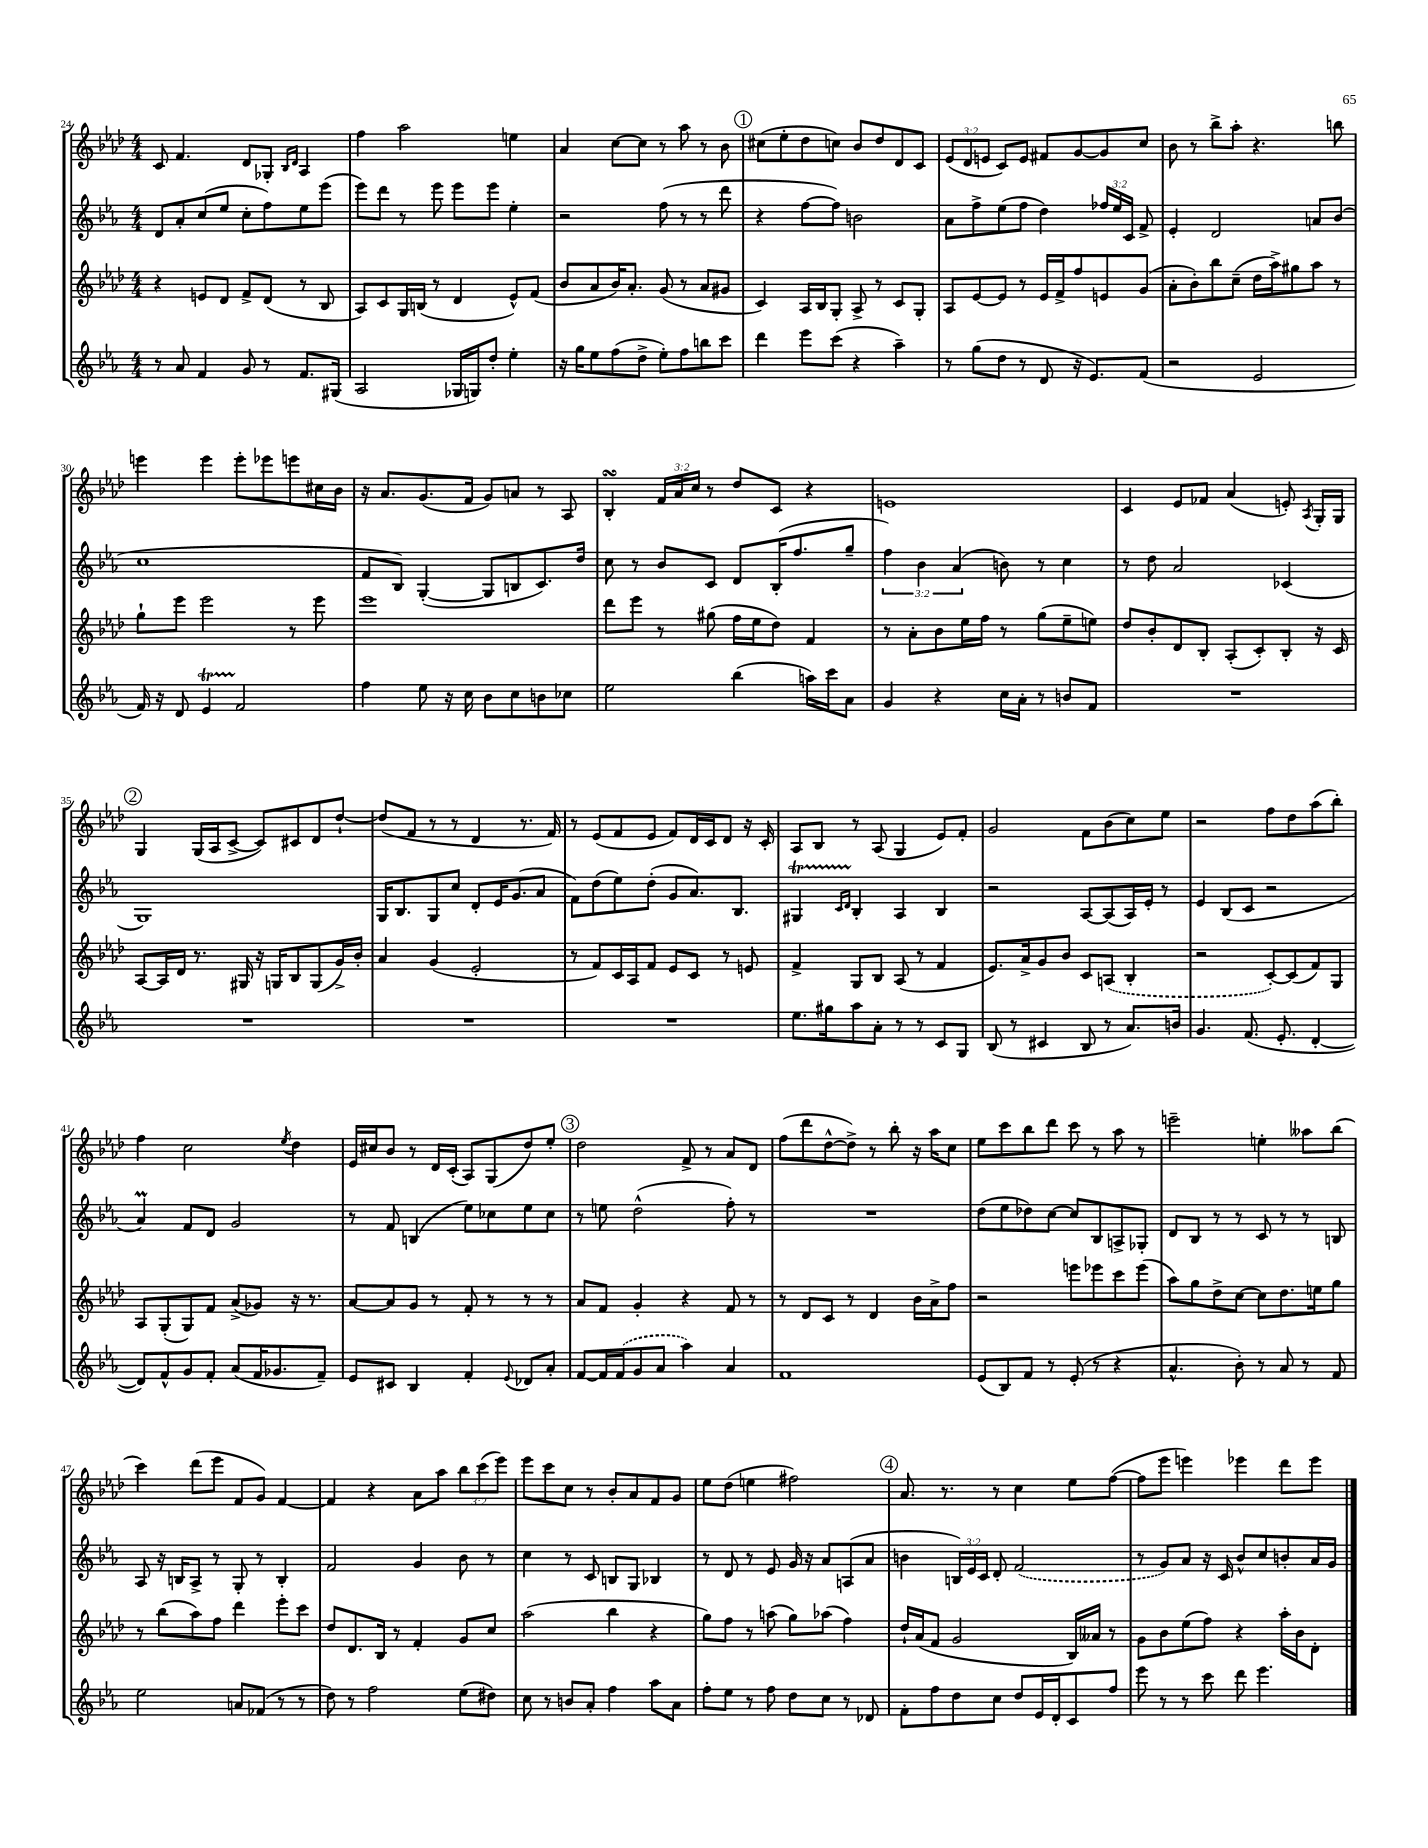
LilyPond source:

<<
\new StaffGroup <<
\new Staff = "s0" {
    \clef treble \key aes \major \numericTimeSignature \time 4/4 \override Staff.TupletNumber.text = #tuplet-number::calc-fraction-text
    \autoBeamOff c'8 f'4. des'8[ ges8]-. \grace { bes16[ des'16] } aes4 |
    f''4 aes''2 e''4 |
    aes'4 c''8[~ c''8] r8 aes''8 r8 bes'8 |
    \mark \markup { \circle "1" } cis''8[( ees''8-. des''8 c''8]) bes'8[ des''8 des'8 c'8] |
    \tuplet 3/2 { ees'8[( des'8 e'8] } c'8[) e'8] fis'8[ g'8~ g'8 c''8] |
    bes'8 r8 bes''8[-> aes''8]-. r4. b''8 |
    e'''4 e'''4 e'''8[-. ees'''8 e'''8 cis''16 bes'16] |
    r16 aes'8.[ g'8.( f'16] g'8[) a'8] r8 aes8 |
    bes4-.\turn \tuplet 3/2 { f'16[ aes'16 c''16] } r8 des''8[ c'8] r4 |
    e'1 |
    c'4 ees'8[ fes'8] aes'4( e'8-.) \acciaccatura { aes8 } g16[-. g16] |
    \mark \markup { \circle "2" } g4 g16[( aes16 c'8]~-> c'8[) cis'8 des'8 des''8]~-! |
    des''8[( f'8] r8 r8 des'4 r8. f'16) |
    r8 ees'8[( f'8 ees'8] f'8[) des'16 c'16 des'8] r16 c'16-. |
    aes8[ bes8] r8 aes8( g4 ees'8[) f'8]-. |
    g'2 f'8[ bes'8( c''8) ees''8] |
    r2 f''8[ des''8 aes''8( bes''8]-.) |
    f''4 c''2 \acciaccatura { ees''8 } des''4 |
    ees'16[ cis''16 bes'8] r8 des'16[ c'16]-.( aes8[) g8( des''8) ees''8]-. |
    \mark \markup { \circle "3" } des''2 f'8-> r8 aes'8[ des'8] |
    f''8[( des'''8 des''8~-^ des''8]->) r8 bes''8-. r16 aes''16[ c''8] |
    ees''8[ c'''8 bes''8 des'''8] c'''8 r8 aes''8 r8 |
    e'''2-- e''4-. aeses''8[ bes''8]( |
    c'''4) des'''8[( ees'''8] f'8[ g'8]) f'4~ |
    f'4 r4 aes'8[ aes''8] \tuplet 3/2 { bes''8[ c'''8( ees'''8]) } |
    ees'''8[ c'''8 c''8] r8 bes'8[-. aes'8 f'8 g'8] |
    ees''8[ des''8]( e''4 fis''2) |
    \mark \markup { \circle "4" } aes'8. r8. r8 c''4 ees''8[ f''8]~( |
    f''8[ ees'''8] e'''4) ees'''4 des'''8[ ees'''8] \bar "|." |
}
\new Staff = "s1" {
    \clef treble \key ees \major \numericTimeSignature \time 4/4 \override Staff.TupletNumber.text = #tuplet-number::calc-fraction-text
    \autoBeamOff d'8[ aes'8-. c''8( ees''8] c''8[-. f''8) ees''8 ees'''8]( |
    ees'''8[) d'''8] r8 ees'''8 ees'''8[ ees'''8] ees''4-. |
    r2 f''8( r8 r8 d'''8 |
    \mark \markup { \circle "1" } r4 f''8[~ f''8]) b'2 |
    aes'8[ f''8-> ees''8( f''8] d''4) \tuplet 3/2 { fes''16[ ees''16 c'16] } f'8-> |
    ees'4-. d'2 a'8[ bes'8]( |
    c''1 |
    f'8[ bes8]) g4~-.( g8[ b8 c'8.) d''16] |
    c''8 r8 bes'8[ c'8] d'8[ bes16-.( f''8. g''8]-- |
    \tuplet 3/2 { f''4) bes'4 aes'4( } b'8) r8 c''4 |
    r8 d''8 aes'2 ces'4( |
    \mark \markup { \circle "2" } g1) |
    g16[ bes8. g8 c''8] d'8[-. ees'16 g'8.( aes'8] |
    f'8[) d''8( ees''8) d''8]-.( g'8[ aes'8.) bes8.] |
    gis4\startTrillSpan \grace { c'16[ d'16] } bes4-.\stopTrillSpan aes4 bes4 |
    r2 aes8[~ aes8( aes16) ees'16]-. r8 |
    ees'4 bes8[( c'8] r2 |
    aes'4\prall) f'8[ d'8] g'2 |
    r8 f'8 b4( ees''8[) ces''8 ees''8 ces''8] |
    \mark \markup { \circle "3" } r8 e''8 d''2-^( f''8-.) r8 |
    R1 |
    d''8[( ees''8 des''8) c''8]~ c''8[ bes8 a8-> ges8]-. |
    d'8[ bes8] r8 r8 c'8 r8 r8 b8 |
    aes8 r16 b16[ aes8]-> r8 g8-. r8 b4-. |
    f'2 g'4 bes'8 r8 |
    c''4 r8 c'8 b8[ g8] bes4 |
    r8 d'8 r8 ees'8 g'16 r16 aes'8[ a8( aes'8] |
    \mark \markup { \circle "4" } b'4 \tuplet 3/2 { b16[) ees'16 c'16] } d'8-. \once \slurDashed f'2( |
    r8 g'8[) aes'8] r16 c'16 bes'8[-^ c''8 b'8-. aes'16 g'16] \bar "|." |
}
\new Staff = "s2" {
    \clef treble \key aes \major \numericTimeSignature \time 4/4
    \autoBeamOff r4 e'8[ des'8] f'8[-> des'8]( r8 bes8 |
    aes8[) c'8 g16 b16]( r8 des'4 ees'8[-^) f'8]( |
    bes'8[ aes'8 bes'16) aes'8.]-. g'8( r8 aes'8[ gis'8] |
    \mark \markup { \circle "1" } c'4) aes16[ bes16 g8]-. aes8-> r8 c'8[ g8]-. |
    aes8[ ees'8~ ees'8] r8 ees'16[ f'16-> f''8 e'8 g'8]( |
    aes'8[-. bes'8-.) bes''8 c''8]--( des''16[ aes''16->) gis''8 aes''8] r8 |
    g''8[-! ees'''8] ees'''2 r8 ees'''8 |
    ees'''1 |
    des'''8[ ees'''8] r8 gis''8( f''16[ ees''16 des''8]) f'4 |
    r8 aes'8[-. bes'8 ees''16 f''16] r8 g''8[( ees''8-- e''8]) |
    des''8[ bes'8-. des'8 bes8]-. aes8[-.( c'8-.) bes8]-. r16 c'16 |
    \mark \markup { \circle "2" } aes8[~ aes16 des'16] r8. gis16 r16 g16[ bes8 g8( g'16->) bes'16]-. |
    aes'4 g'4( ees'2-. |
    r8 f'8[) c'16 aes16 f'8] ees'8[ c'8] r8 e'8 |
    f'4-> g8[ bes8] aes8( r8 f'4 |
    ees'8.[) aes'16-> g'8 bes'8] c'8[ \once \slurDashed a8]( bes4-. |
    r2 c'8[~-.) c'8( f'8) g8] |
    aes8[ g8-.( g8) f'8] aes'8[->( ges'8]) r16 r8. |
    aes'8[~ aes'8 g'8] r8 f'8-. r8 r8 r8 |
    \mark \markup { \circle "3" } aes'8[ f'8] g'4-. r4 f'8 r8 |
    r8 des'8[ c'8] r8 des'4 bes'16[ aes'16-> f''8] |
    r2 e'''8[ ees'''8 c'''8 ees'''8]( |
    aes''8[) g''8 des''8-> c''8]~ c''8[ des''8. e''16 g''8] |
    r8 bes''8[( aes''8) f''8] des'''4 ees'''8[-. c'''8] |
    des''8[ des'8. bes16] r8 f'4-. g'8[ c''8] |
    aes''2( bes''4 r4 |
    g''8[) f''8] r8 a''8( g''8[) aes''8]( f''4) |
    \mark \markup { \circle "4" } des''16[-! aes'16( f'8] g'2 bes16[) aeses'16] r8 |
    g'8[ bes'8 ees''8( f''8]) r4 aes''16[-. bes'16 des'8]-. \bar "|." |
}
\new Staff = "s3" {
    \clef treble \key ees \major \numericTimeSignature \time 4/4
    \autoBeamOff r8 aes'8 f'4 g'8 r8 f'8.[ gis16]( |
    aes2 ges16[ g16) d''8]-. ees''4-. |
    r16 g''16[ ees''8 f''8( d''8]-> ees''8[-.) f''8 b''8 c'''8] |
    \mark \markup { \circle "1" } d'''4 ees'''8[ c'''8]( r4 aes''4--) |
    r8 g''8[( d''8] r8 d'8 r16 ees'8.[) f'8]( |
    r2 ees'2 |
    f'16) r16 d'8 ees'4\startTrillSpan f'2\stopTrillSpan |
    f''4 ees''8 r16 c''16 bes'8[ c''8 b'8 ces''8] |
    ees''2 bes''4( a''16[) c'''16 aes'8] |
    g'4 r4 c''16[ aes'16]-. r8 b'8[ f'8] |
    R1 |
    \mark \markup { \circle "2" } R1 |
    R1 |
    R1 |
    ees''8.[ gis''16 aes''8 aes'8]-. r8 r8 c'8[ g8] |
    bes8( r8 cis'4 bes8 r8 aes'8.[) b'16] |
    g'4. f'8.( ees'8.-. d'4~-. |
    d'8[) f'8-^ g'8 f'8]-. aes'8[( f'16 ges'8. f'8]--) |
    ees'8[ cis'8] bes4 f'4-. \appoggiatura { ees'8 } des'8[ aes'8]-. |
    \mark \markup { \circle "3" } f'8[~ f'16 \once \slurDashed f'16( g'8 aes'8] aes''4) aes'4 |
    f'1 |
    ees'8[( bes8) f'8] r8 ees'8-.( r8 r4 |
    aes'4.-^ bes'8-.) r8 aes'8 r8 f'8 |
    ees''2 a'8[ fes'8]( r8 r8 |
    d''8) r8 f''2 ees''8[( dis''8]) |
    c''8 r8 b'8[ aes'8]-. f''4 aes''8[ aes'8] |
    f''8[-. ees''8] r8 f''8 d''8[ c''8] r8 des'8 |
    \mark \markup { \circle "4" } f'8[-. f''8 d''8 c''8] d''8[ ees'16 d'16-. c'8 f''8] |
    ees'''8 r8 r8 c'''8 d'''8 ees'''4. \bar "|." |
}
>>
>>
\layout { \context { \Score currentBarNumber = #24 } }
